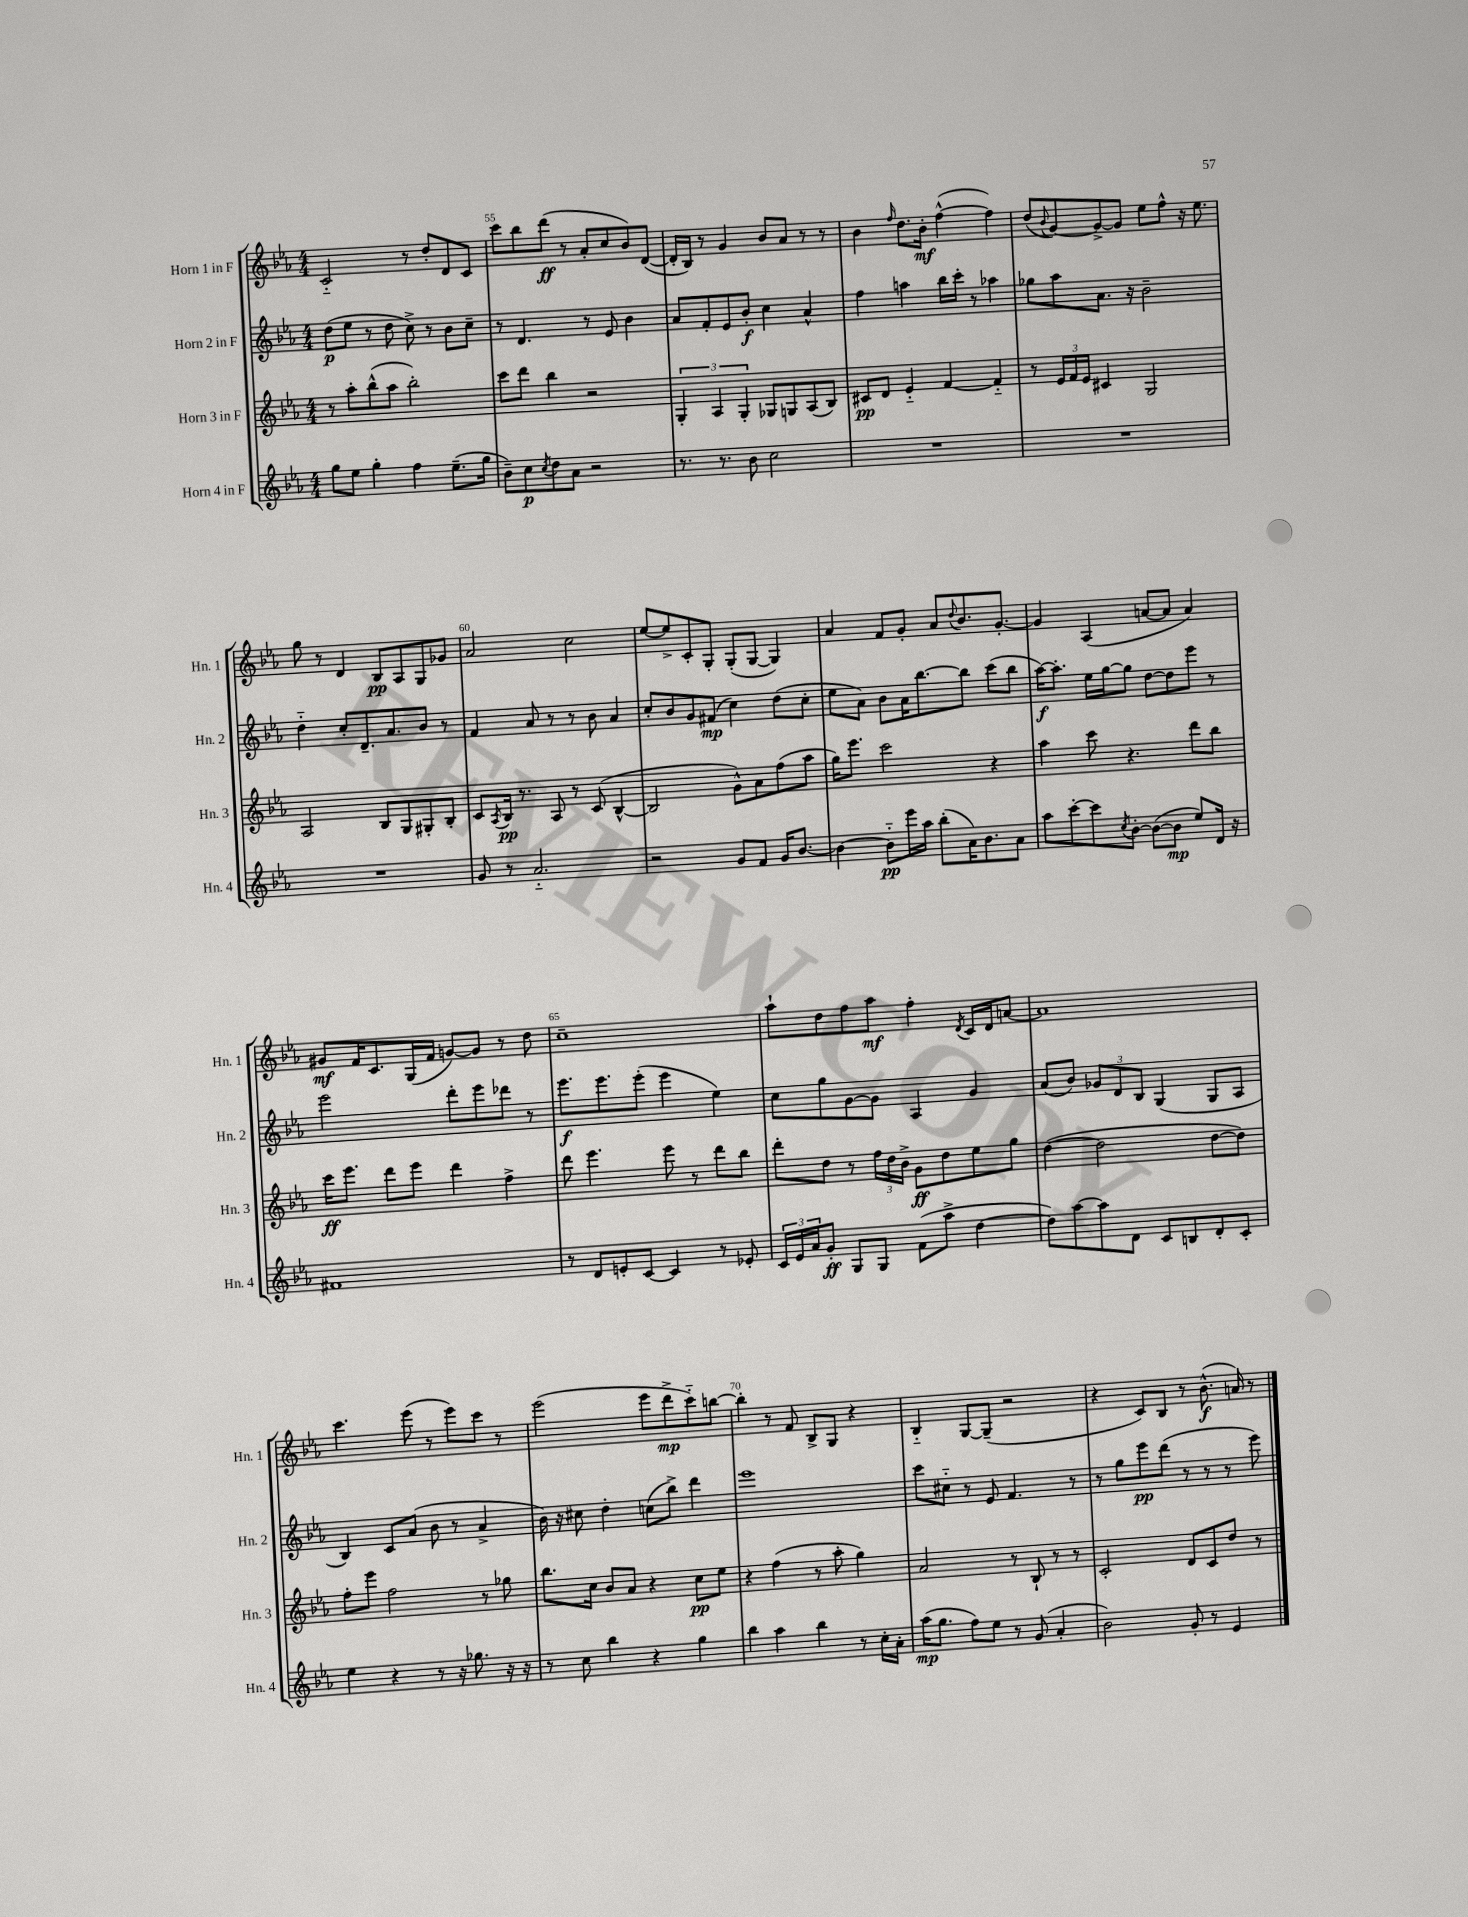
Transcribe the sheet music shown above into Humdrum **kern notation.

**kern	**dynam	**kern	**dynam	**kern	**dynam	**kern	**dynam
*part4	*part4	*part3	*part3	*part2	*part2	*part1	*part1
*staff4	*staff4	*staff3	*staff3	*staff2	*staff2	*staff1	*staff1
*I"Horn 4 in F	*	*I"Horn 3 in F	*	*I"Horn 2 in F	*	*I"Horn 1 in F	*
*I'Hn. 4	*	*I'Hn. 3	*	*I'Hn. 2	*	*I'Hn. 1	*
*clefG2	*	*clefG2	*	*clefG2	*	*clefG2	*
*k[b-e-a-]	*	*k[b-e-a-]	*	*k[b-e-a-]	*	*k[b-e-a-]	*
*M4/4	*	*M4/4	*	*M4/4	*	*M4/4	*
=54	=54	=54	=54	=54	=54	=54	=54
8gg\L	.	8r	.	(8dd\L	p	2c/	.
8ee-\J	.	8aa-'\L	.	8ee-\J	.	.	.
4gg'\	.	(8bb-^^\	.	8r	.	.	.
.	.	8aa-\J	.	8dd\	.	.	.
4ff\	.	2bb-'\)	.	8cc^\)	.	8r	.
.	.	.	.	8r	.	8dd'/L	.
(8.ee-~\L	.	.	.	8b-\L	.	8d/	.
.	.	.	.	8cc~\J	.	8c/J	.
16gg\Jk	.	.	.	.	.	.	.
=55	=55	=55	=55	=55	=55	=55	=55
8b-~\L)	.	8ccc\L	.	8r	.	8ccc\L	.
8cc\	p	8ddd\J	.	4.d/	.	8bb-\	.
8qcc/	.	.	.	.	.	.	.
8dd\	.	4bb-\	.	.	.	(8ddd\J	ff
8a-\J	.	.	.	.	.	8r	.
2r	.	2r	.	8r	.	8a-'/L	.
.	.	.	.	8e-/	.	8cc/	.
.	.	.	.	4b-\	.	8b-/)	.
.	.	.	.	.	.	([8d/J	.
=56	=56	=56	=56	=56	=56	=56	=56
8.r	.	6G'/	.	8a-/L	.	16d'/LL]	.
.	.	.	.	.	.	16B-/JJ)	.
.	.	.	.	8f'/	.	8r	.
.	.	6A-/	.	.	.	.	.
8.r	.	.	.	.	.	.	.
.	.	.	.	8e-/	.	4g/	.
.	.	6G'/	.	.	.	.	.
8b-\	.	.	.	8b-'/J	f	.	.
2cc\	.	8G-X/L	.	4cc\	.	8b-/L	.
.	.	8Gn/	.	.	.	8a-/J	.
.	.	(8A-/	.	4a-^^/	.	8r	.
.	.	8B-/J)	.	.	.	8r	.
=57	=57	=57	=57	=57	=57	=57	=57
1r	.	8c#X/L	pp	4ff\	.	4b-\	.
.	.	8d/J	.	.	.	.	.
.	.	.	.	.	.	16qqff/	.
.	.	4e-/	.	4aan\	.	8.dd\L	.
.	.	.	.	.	.	16b-'\Jk	mf
.	.	[4f/	.	16bb-\LL	.	([4ff^^\	.
.	.	.	.	16ccc'\JJ	.	.	.
.	.	.	.	8r	.	.	.
.	.	4f/]	.	4aa-X\	.	4ff\])	.
=58	=58	=58	=58	=58	=58	=58	=58
1r	.	8r	.	8gg-X\L	.	(8dd/L	.
.	.	.	.	.	.	8qqb-/	.
.	.	24e-/LL	.	8aa-\	.	[8g/)	.
.	.	24f/	.	.	.	.	.
.	.	24e-/JJ	.	.	.	.	.
.	.	4c#X/	.	8.a-\J	.	8g^/_	.
.	.	.	.	.	.	8g/J]	.
.	.	.	.	16r	.	.	.
.	.	2G/	.	2b-~\	.	8ee-\L	.
.	.	.	.	.	.	8ff^^\J	.
.	.	.	.	.	.	16r	.
.	.	.	.	.	.	8.ee-\	.
!!LO:LB:g=z
=59	=59	=59	=59	=59	=59	=59	=59
1r	.	2A-/	.	4dd\	.	8gg\	.
.	.	.	.	.	.	8r	.
.	.	.	.	8cc'/L	.	4d/	.
.	.	.	.	8.d~/	.	.	.
.	.	8B-/L	.	.	.	8B-/L	pp
.	.	.	.	8.a-/	.	.	.
.	.	8G/	.	.	.	8A-/	.
.	.	8G#X'/	.	8b-/J	.	8G/	.
.	.	8B-'/J	.	8r	.	8g-X/J	.
=60	=60	=60	=60	=60	=60	=60	=60
8g/	.	8c/L	.	4f/	.	2a-/	.
.	.	8qA-/	.	.	.	.	.
8r	.	16B-/Jk	pp	.	.	.	.
.	.	8.r	.	.	.	.	.
2.a-/	.	.	.	8a-/	.	.	.
.	.	8A-/	.	8r	.	.	.
.	.	8r	.	8r	.	2cc\	.
.	.	(8c/	.	8b-\	.	.	.
.	.	[4B-^^/	.	4a-/	.	.	.
=61	=61	=61	=61	=61	=61	=61	=61
2r	.	2B-/]	.	8cc'/L	.	[8ee-/L	.
.	.	.	.	8b-/	.	8ee-^/]	.
.	.	.	.	8g/	.	8c'/	.
.	.	.	.	(8f#X/J	mp	8G'/J	.
8g/L	.	8g^^\L)	.	4cc\)	.	(8G'/L	.
8f/J	.	8a-\	.	.	.	[8G/J	.
16g/KL	.	(8ff\	.	(8dd\L	.	4G/])	.
[8.b-/J	.	.	.	.	.	.	.
.	.	8aa-\J	.	8cc'\J	.	.	.
=62	=62	=62	=62	=62	=62	=62	=62
4b-\_	.	16gg\KL)	.	8ee-\L	.	4a-/	.
.	.	8.eee-\J	.	.	.	.	.
.	.	.	.	8a-\J)	.	.	.
8b-\L]	pp	2ccc\	.	8b-\L	.	8f/L	.
16eee-\L	.	.	.	16a-\K	.	8g'/J	.
16aa-\JJ	.	.	.	[8.bb-\	.	.	.
(8bb-'\L	.	.	.	.	.	8a-/L	.
.	.	.	.	.	.	8qqdd/	.
16a-\K)	.	.	.	8bb-\J]	.	8.b-/	.
8.b-\	.	.	.	.	.	.	.
.	.	4r	.	(8ccc\L	.	.	.
.	.	.	.	.	.	[8.g'/J	.
8a-\J	.	.	.	8bb-\J	.	.	.
=63	=63	=63	=63	=63	=63	=63	=63
8aa-\L	.	4aa-\	.	[16aa-\KL)	f	4g/]	.
.	.	.	.	8.aa-'\J]	.	.	.
[8ccc'\	.	.	.	.	.	.	.
8ccc\]	.	8ccc\	.	16ee-\LL	.	(4A-/	.
.	.	.	.	[16gg\J	.	.	.
8qcc/	.	.	.	.	.	.	.
[8b-'\J	.	4.r	.	8gg\J]	.	.	.
(8b-\L_	.	.	.	[8dd\L	.	[8an/L	.
8b-\J]	mp	.	.	8dd\]	.	8a/J]	.
8ee-/L)	.	8ddd\L	.	8eee-\J	.	4a/)	.
16d/Jk	.	8bb-\J	.	8r	.	.	.
16r	.	.	.	.	.	.	.
!!LO:LB:g=z
=64	=64	=64	=64	=64	=64	=64	=64
1f#X	.	16ccc\KL	ff	2eee-\	.	8g#X/L	mf
.	.	8.eee-\J	.	.	.	.	.
.	.	.	.	.	.	16f/K	.
.	.	.	.	.	.	8.c/	.
.	.	8ddd\L	.	.	.	.	.
.	.	8eee-\J	.	.	.	(16G/L	.
.	.	.	.	.	.	16f/JJ	.
.	.	4ddd\	.	8ddd'\L	.	[8gn/L)	.
.	.	.	.	8eee-\	.	8g/J]	.
.	.	4ff^\	.	8ddd-X\J	.	8r	.
.	.	.	.	8r	.	8dd\	.
=65	=65	=65	=65	=65	=65	=65	=65
8r	.	8ddd\	.	8.eee-\L	f	1cc~	.
8d/L	.	4.eee-\	.	.	.	.	.
.	.	.	.	8.eee-\	.	.	.
8en'/	.	.	.	.	.	.	.
[8c/J	.	.	.	(8eee-'\J	.	.	.
4c/]	.	8eee-\	.	4eee-\	.	.	.
.	.	8r	.	.	.	.	.
8r	.	8ddd\L	.	4ee-\)	.	.	.
8e-X'/	.	8bb-\J	.	.	.	.	.
=66	=66	=66	=66	=66	=66	=66	=66
24c/LL	.	8ddd'\L	.	8cc\L	.	8aa-`\L	.
24e-/	.	.	.	.	.	.	.
24a-/J	.	.	.	.	.	.	.
8g'/J	ff	8dd\J	.	8gg\	.	8dd\	.
8G/L	.	8r	.	[8g\	.	8ff\	.
8G/J	.	24ff\LL	.	8g\J]	.	8aa-\J	mf
.	.	24dd\	.	.	.	.	.
.	.	24b-^\JJ	.	.	.	.	.
(8f\L	.	8g\L	ff	4A-/	.	4ff'\	.
8aa-^\J	.	8dd\	.	.	.	.	.
.	.	.	.	.	.	8qd/	.
[4dd\	.	8ee-\	.	4g/	.	16c/LL	.
.	.	.	.	.	.	16d/J	.
.	.	8gg\J	.	.	.	[8an/J	.
=67	=67	=67	=67	=67	=67	=67	=67
8dd\L])	.	([4dd\	.	(8a-/L	.	1a]	.
[8aa-\	.	.	.	8b-/J)	.	.	.
8aa-\]	.	2dd\]	.	12g-X/L	.	.	.
.	.	.	.	12d/	.	.	.
8d\J	.	.	.	.	.	.	.
.	.	.	.	12B-/J	.	.	.
8c/L	.	.	.	(4G/	.	.	.
8Bn/	.	.	.	.	.	.	.
8d'/	.	[8dd\L	.	8G/L	.	.	.
8c'/J	.	8dd\J])	.	8A-/J	.	.	.
!!LO:LB:g=z
=68	=68	=68	=68	=68	=68	=68	=68
4ee-\	.	8ff'\L	.	4B-/)	.	4.ccc\	.
.	.	8eee-\J	.	.	.	.	.
4r	.	2ff\	.	8c/L	.	.	.
.	.	.	.	(8a-/J	.	(8eee-\	.
8r	.	.	.	8b-\	.	8r	.
16r	.	.	.	8r	.	8eee-\L)	.
8.gg-X\	.	.	.	.	.	.	.
.	.	8r	.	4a-^/	.	8ccc\J	.
16r	.	8gg-X\	.	.	.	8r	.
16r	.	.	.	.	.	.	.
=69	=69	=69	=69	=69	=69	=69	=69
8r	.	8.bb-\L	.	16b-\)	.	(2eee-\	.
.	.	.	.	16r	.	.	.
8cc\	.	.	.	8cc#X\	.	.	.
.	.	16cc\Jk	.	.	.	.	.
4bb-\	.	8b-/L	.	4dd'\	.	.	.
.	.	8a-/J	.	.	.	.	.
4r	.	4r	.	(8ccn\L	.	8eee-\L	.
.	.	.	.	8bb-^\J)	.	8ddd^\	mp
4gg\	.	8cc\L	pp	4ddd\	.	8ccc\)	.
.	.	8ee-\J	.	.	.	[8bbn\J	.
=70	=70	=70	=70	=70	=70	=70	=70
4bb-\	.	4r	.	1eee-	.	4bb'\]	.
4aa-\	.	(4ff\	.	.	.	8r	.
.	.	.	.	.	.	8f/	.
4bb-\	.	8r	.	.	.	8B-^/L	.
.	.	8aa-'\	.	.	.	8G/J	.
8r	.	4gg\)	.	.	.	4r	.
16cc'\LL	.	.	.	.	.	.	.
16a-'\JJ	.	.	.	.	.	.	.
=71	=71	=71	=71	=71	=71	=71	=71
(16aa-\KL	mp	2a-/	.	8ccc\L	.	4B-/	.
8.gg\J	.	.	.	.	.	.	.
.	.	.	.	8cc#X\J	.	.	.
8ff\L)	.	.	.	8r	.	[8G/L	.
8ee-\J	.	.	.	8e-/	.	(8G~/J]	.
8r	.	8r	.	4.f/	.	2r	.
(8g/	.	8B-`/	.	.	.	.	.
4a-'/	.	8r	.	.	.	.	.
.	.	8r	.	8r	.	.	.
=72	=72	=72	=72	=72	=72	=72	=72
2b-\)	.	2c'/	.	8r	.	4r	.
.	.	.	.	8gg\L	.	.	.
.	.	.	.	8eee-\	pp	8c/L)	.
.	.	.	.	(8ddd\J	.	8B-/J	.
8g'/	.	8d/L	.	8r	.	8r	.
8r	.	8c/	.	8r	.	(8.b-^^\	f
4e-/	.	8dd/J	.	8r	.	.	.
.	.	.	.	.	.	16an/)	.
.	.	8r	.	8eee-\)	.	8r	.
==	==	==	==	==	==	==	==
*-	*-	*-	*-	*-	*-	*-	*-
